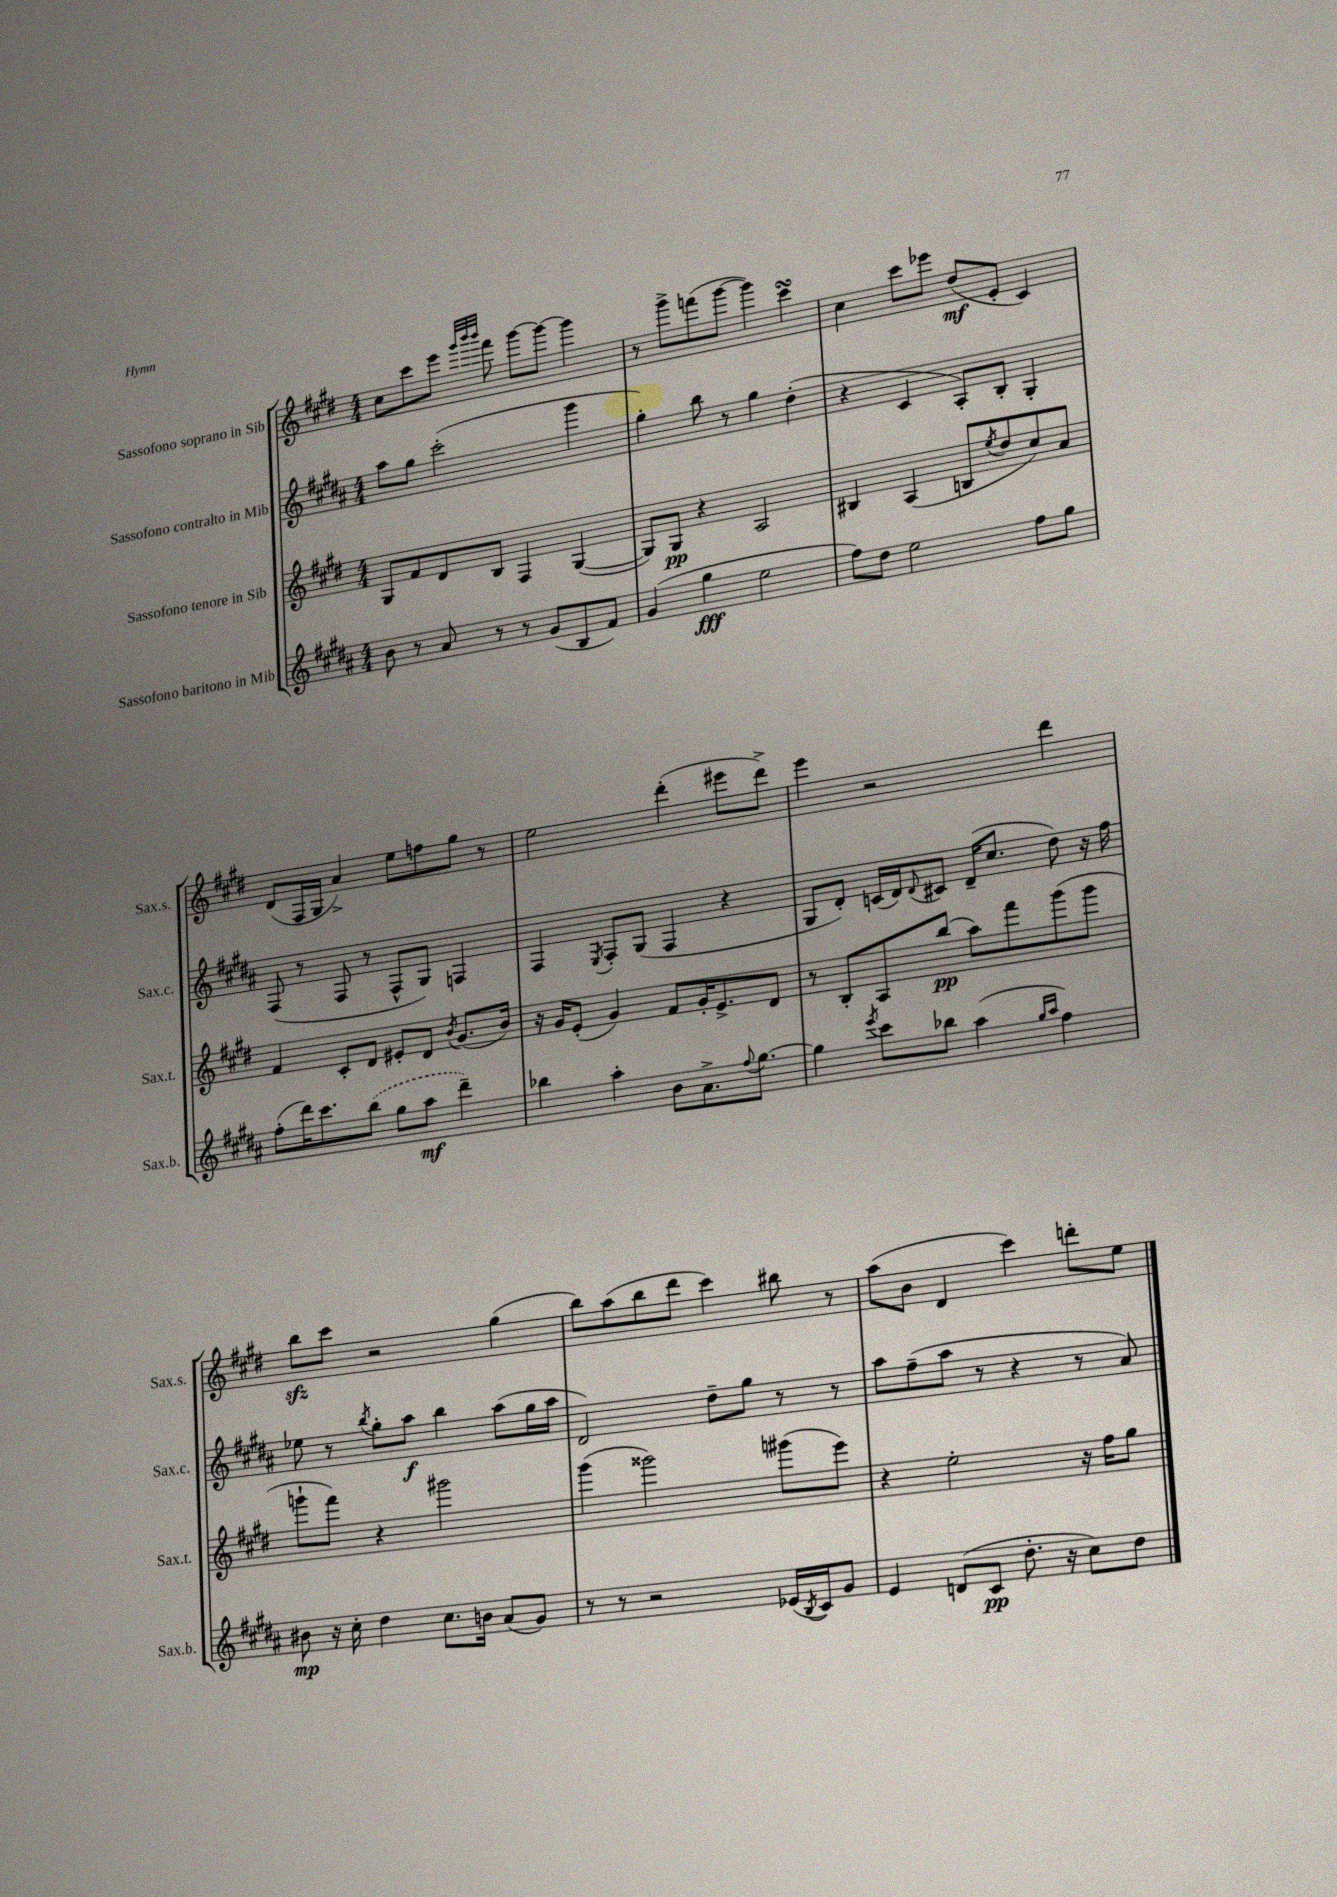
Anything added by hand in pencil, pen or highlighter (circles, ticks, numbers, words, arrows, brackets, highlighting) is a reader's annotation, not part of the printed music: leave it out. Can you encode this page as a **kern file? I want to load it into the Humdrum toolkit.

**kern	**kern	**kern	**kern
*staff4	*staff3	*staff2	*staff1
*clefG2	*clefG2	*clefG2	*clefG2
*k[f#c#g#d#a#]	*k[f#c#g#d#]	*k[f#c#g#d#a#]	*k[f#c#g#d#]
*M4/4	*M4/4	*M4/4	*M4/4
8b	8G#	8aa#	8cc#
8r	8f#	8gg#	8ccc#
8a#	8d#	(2ccc#'	8eee
.	.	.	32qqggg#
.	.	.	32qqbbb
.	.	.	32qqbbb
8r	8B	.	8fff#
8r	4F#	.	[8ggg#
(8g#	.	.	8ggg#_
8B	([4G#	4ggg#	4ggg#]
8f#)	.	.	.
=	=	=	=
(4g#	8G#])	4gg#')	8r
.	8G#	.	8ggg#^
4gg#	4r	8bb	(8fff
.	.	8r	[8ggg#
2ee	2A	4gg#	4ggg#])
.	.	(4dd#'	4ccc#
=	=	=	=
8ff#)	4B#	4r	4cc#
8dd#	.	.	.
2ee	(4A	4c#	8ccc#
.	.	.	8eee-
.	8B	8A#')	(8dd#
.	8qee	.	.
.	8dd#	8B'	8e'
8ff#	8cc#)	4G#'	4c#)
8gg#	8a	.	.
=	=	=	=
(8ff#'	4f#	(8F#	(8d#
16ddd#)	.	8r	16F#
8.ccc#	.	.	16G#
.	8c#'	8F#	4a^)
(8bb	8d#	8r	.
8gg#	8e#'	8F#^^	8ee
8aa#	8d#	8G#)	8ff
.	8qb	.	.
4ddd#~)	(8.g#	4F	8gg#
.	.	.	8r
.	16b)	.	.
=	=	=	=
4bb-	16r	4F#	2ee
.	16g#	.	.
.	(8e'	.	.
.	.	8qE	.
4aa#'	4g#)	8F#'	.
.	.	(8G#	.
8b	8f#	4F#	(4ddd#'
8.a#^	16g#'	.	.
.	8.e^	.	.
.	.	4r	8eee#
8qqff#	.	.	.
[8.gg#	.	.	.
.	8d#	.	8ddd#^)
=	=	=	=
4gg#]	8r	8G#	4eee
.	8B'	8d#')	.
8qeee	.	.	.
8ccc#	8A	(16c	2r
.	.	16d#)	.
.	.	8qqd#	.
8bb-	(8bb	8c#	.
(4aa#	8aa)	(16d#~	.
.	.	8.cc#	.
.	8fff#	.	.
16qqgg#	.	.	.
16qqaa#	.	.	.
4ff#)	(8ggg#	8dd#)	4ddd#
.	8ggg#	16r	.
.	.	16ff#	.
=	=	=	=
8b#	8ggg`	8ee-	8bb
16r	8fff#)	8r	8ccc#
16cc#'	.	.	.
.	.	8qbb	.
4dd#	4r	8gg#'	2r
.	.	8aa#	.
8.cc#	2ggg#	4bb	.
16b	.	.	.
(8a#	.	(8aa#	(4gg#
8g#)	.	16gg#	.
.	.	16aa#	.
=	=	=	=
8r	(4ggg#	2d#)	8bb)
8r	.	.	(8aa
2r	2ggg##)	.	8bb
.	.	.	8ddd#
.	.	8dd#~	4ccc#)
.	.	8gg#	.
(16e-	(8ggg#	8r	8bb#
8qB	.	.	.
16c#)	.	.	.
8g#	8eee)	8r	8r
=	=	=	=
4e	4r	8aa#	(8aa
.	.	(8ff#~	8b
(8d	2ee'	8aa#	4d#
8c#	.	8r	.
8.dd#'	.	4r	4ccc#)
16r	.	.	.
8cc#)	16r	8r	8ddd'
.	16ff#	.	.
8dd#	8gg#	8a#)	8ee
==	==	==	==
*-	*-	*-	*-
